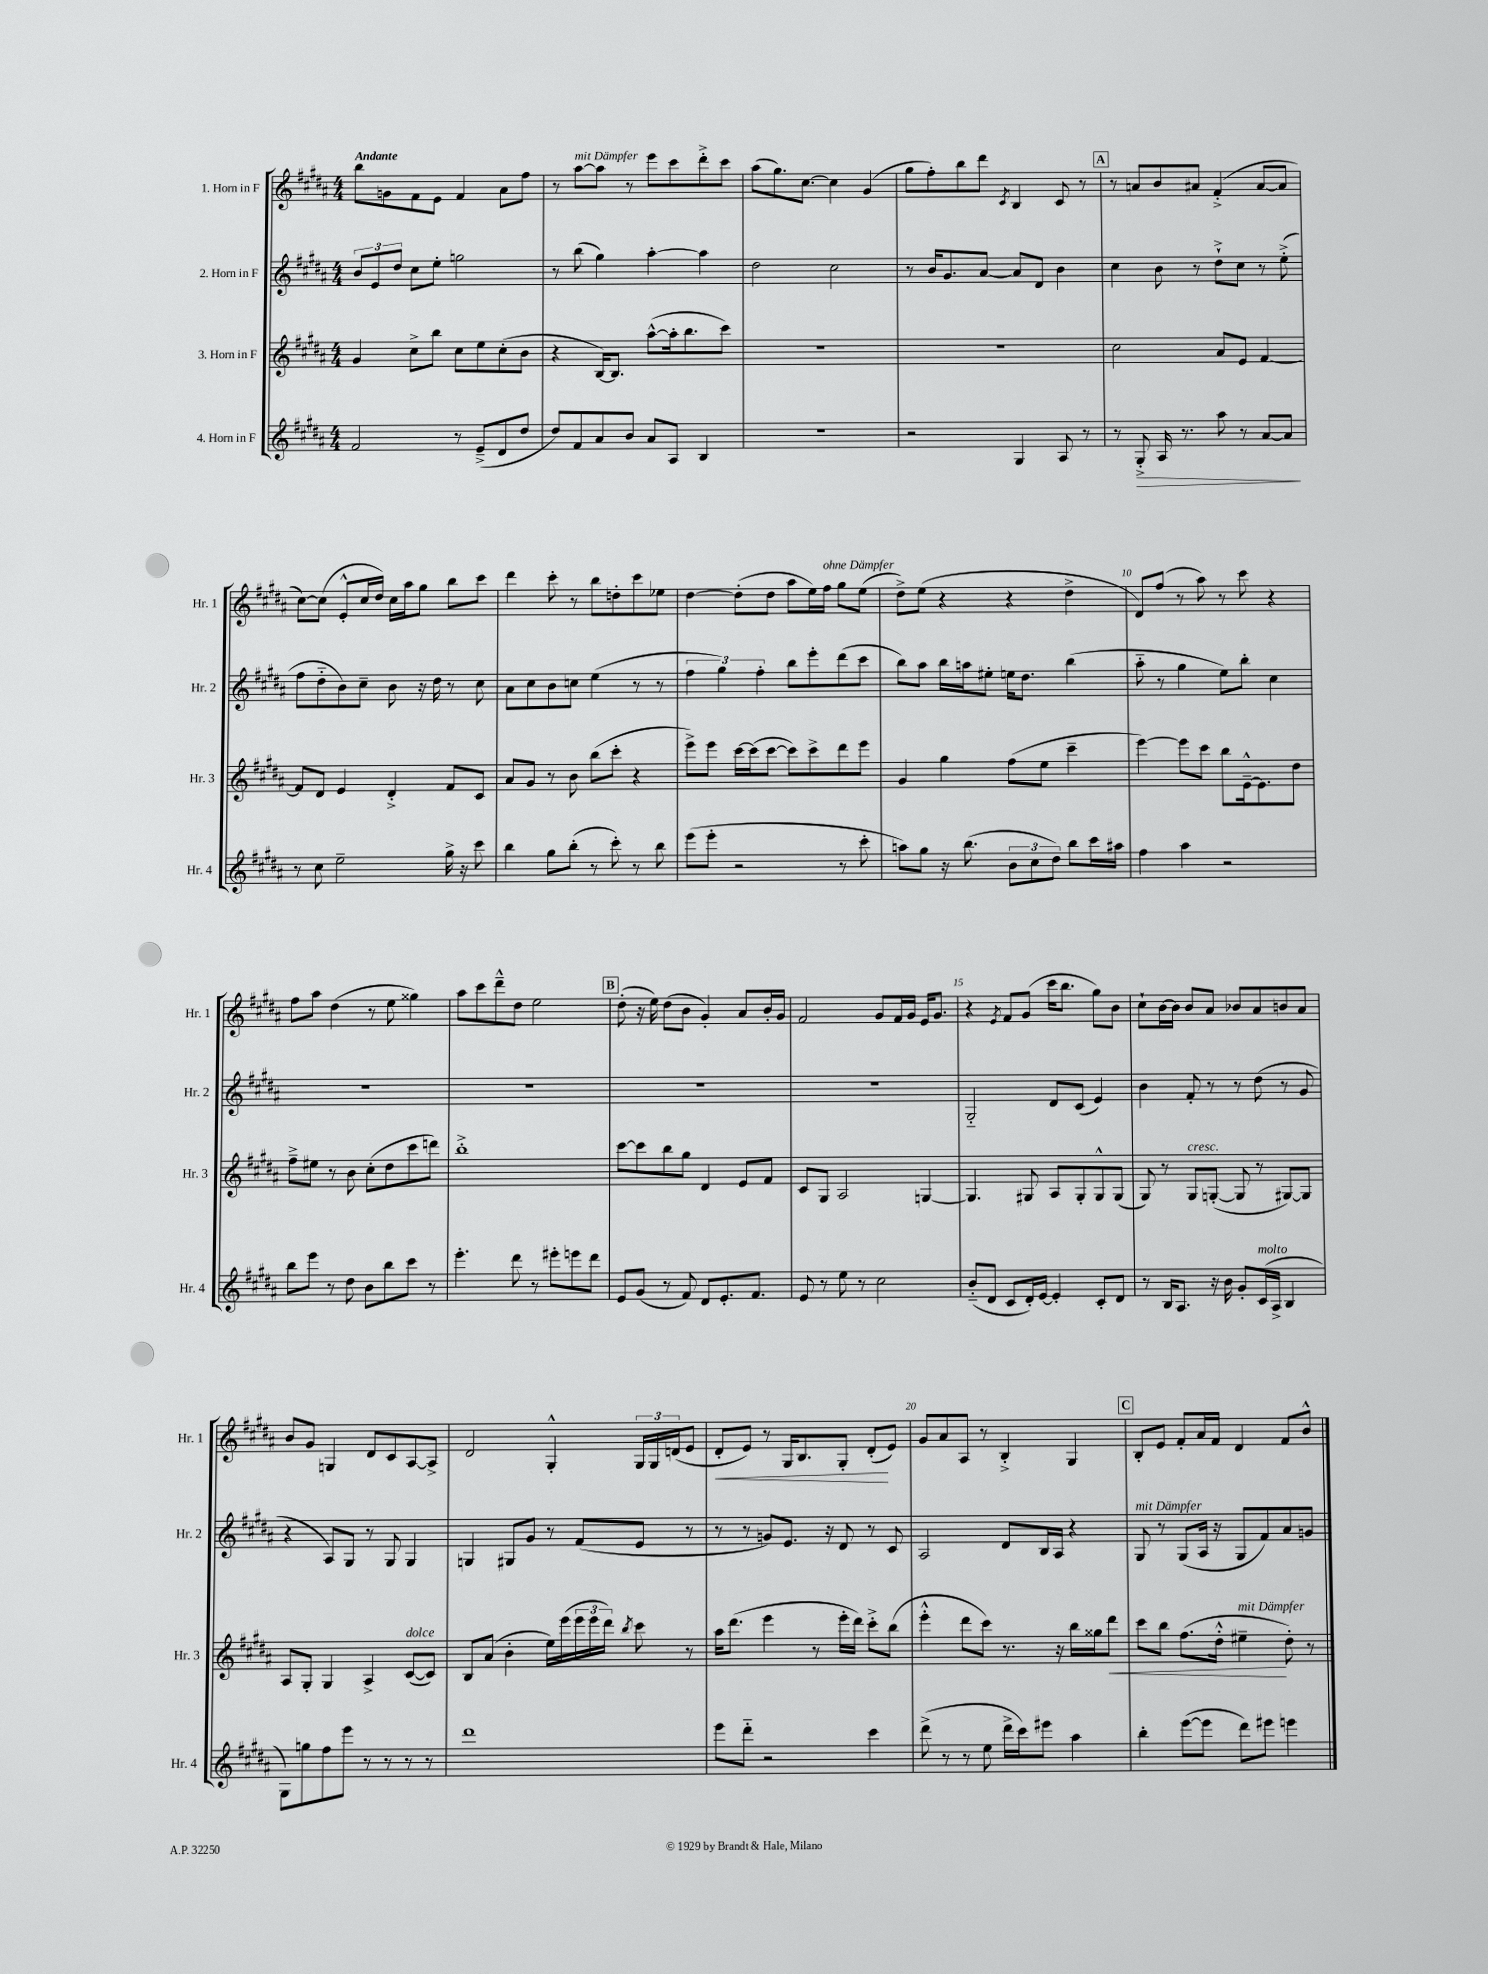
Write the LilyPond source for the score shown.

<<
\new StaffGroup <<
\new Staff = "s0" \with { instrumentName = "1. Horn in F" shortInstrumentName = "Hr. 1" } {
    \clef treble \key b \major \numericTimeSignature \time 4/4 \tempo "Andante"
    b''8 g'8 fis'8 e'8 fis'4 ais'8 fis''8 |
    r8 ais''8~^\markup { \italic "mit Dämpfer" } ais''8 r8 e'''8 cis'''8 dis'''8-.-> cis'''8 |
    ais''8( gis''8.) cis''8.~ cis''4 gis'4( |
    gis''8 fis''8-.) b''8 dis'''8 \acciaccatura { cis'8 } b4 cis'8 r8 |
    \mark \markup { \box "A" } r8 a'8 b'8 ais'8 fis'4-.->( ais'8~ ais'8 |
    cis''8~) cis''8( e'8-.-^ cis''16 dis''16) cis''16 ais''16 gis''8 b''8 cis'''8 |
    dis'''4 cis'''8-. r8 b''8 d''8-. cis'''8 ees''8 |
    dis''4~ dis''8-.( dis''8 ais''8 e''16) fis''16^\markup { \italic "ohne Dämpfer" } gis''8 e''8( |
    dis''8->) e''8( r4 r4 dis''4-> |
    dis'8) fis''8( r8 ais''8) r8 cis'''8 r4 |
    fis''8 ais''8 dis''4( r8 e''8 gisis''4) |
    ais''8 cis'''8 dis'''8---^ dis''8 e''2 |
    \mark \markup { \box "B" } dis''8-.( r16 e''16) dis''8( b'8 gis'4-.) ais'8 b'16-. gis'16 |
    fis'2 gis'8 fis'16 gis'16 e'16 gis'8. |
    r4 \acciaccatura { e'8 } fis'8 gis'8( cis'''16 b''8. gis''8) b'8 |
    cis''8-! b'16~ b'16 b'8 ais'8 bes'8 ais'8 b'8 ais'8 |
    b'8 gis'8 g4 dis'8 cis'8 ais8~ ais8-> |
    dis'2 gis4-.-^ \tuplet 3/2 { gis16 gis16 d'16( } e'8 |
    dis'8-.\< e'8) r8 gis16 b8. gis8-. dis'8-.\!( e'8) |
    gis'8 ais'8 ais8 r8 b4-.-> gis4 |
    \mark \markup { \box "C" } b8-. e'8 fis'8-. ais'16 fis'16 dis'4 fis'8 b'8-^ \bar "|." |
}
\new Staff = "s1" \with { instrumentName = "2. Horn in F" shortInstrumentName = "Hr. 2" } {
    \clef treble \key b \major \numericTimeSignature \time 4/4
    \tuplet 3/2 { b'8 e'8 dis''8 } cis''8 e''8-. g''2 |
    r8 b''8( gis''4) ais''4~-. ais''4 |
    dis''2 cis''2 |
    r8 b'16 gis'8. ais'8~ ais'8 dis'8 b'4 |
    \mark \markup { \box "A" } cis''4 b'8 r8 dis''8-!-> cis''8 r8 e''8-.->( |
    fis''8 dis''8-_ b'8) cis''8-- b'8 r16 dis''16 r8 cis''8 |
    ais'8 cis''8 b'8 c''8 e''4( r8 r8 |
    \tuplet 3/2 { fis''4 gis''4) fis''4-. } b''8 e'''8-. dis'''8( cis'''8 |
    b''8) ais''8 b''16 a''16 eis''8-. e''16 dis''8. b''4( |
    ais''8-_ r8 gis''4 e''8) b''8-. cis''4 |
    R1 |
    R1 |
    \mark \markup { \box "B" } R1 |
    r1 |
    gis2-_ dis'8 cis'8( e'4) |
    b'4 fis'8-. r8 r8 dis''8( r8 gis'8 |
    r4 ais8) gis8 r8 gis8 gis4 |
    g4 gis8 gis'8 r8 fis'8( e'8 r8 |
    r8 r8 g'8) e'8. r16 dis'8 r8 cis'8 |
    ais2 dis'8 b16 ais16 r4 |
    \mark \markup { \box "C" } gis8^\markup { \italic "mit Dämpfer" } r8 gis8( ais16 r16 gis8 fis'8) ais'8 g'8 \bar "|." |
}
\new Staff = "s2" \with { instrumentName = "3. Horn in F" shortInstrumentName = "Hr. 3" } {
    \clef treble \key b \major \numericTimeSignature \time 4/4
    gis'4 cis''8-> b''8 cis''8 e''8 cis''8-.( b'8 |
    r4 b16~) b8. ais''8~-^( ais''16-. b''8. cis'''8) |
    R1 |
    R1 |
    \mark \markup { \box "A" } cis''2 ais'8 e'8 fis'4~ |
    fis'8 dis'8 e'4 dis'4-.-> fis'8 cis'8 |
    ais'8 gis'8 r8 b'8 b''8( cis'''8-. r4 |
    e'''8->) e'''8 cis'''16~ cis'''16( cis'''8~ cis'''8) cis'''8-> dis'''8 e'''8 |
    gis'4 gis''4 fis''8( e''8 cis'''4-- |
    e'''4~) e'''8 cis'''8 b''8 e'16~---^ e'8. dis''8 |
    fis''8---> eis''8 r8 b'8 cis''8-.( dis''8 cis'''8 d'''8) |
    b''1-.-> |
    \mark \markup { \box "B" } cis'''8~ cis'''8 b''8 gis''8 dis'4 e'8 fis'8 |
    cis'8 gis8 ais2 g4~ |
    g4. gis8 ais8 gis8-. gis8-^ gis8( |
    gis8) r8 gis8^\markup { \italic "cresc." } g8~-.( g8 r8 gis8~) gis8 |
    ais8 gis8-. gis4 ais4-> cis'8~^\markup { \italic "dolce" }( cis'8) |
    b8 ais'8( b'4-. e''16) e'''16( \tuplet 3/2 { e'''16 e'''16 dis'''16) } \acciaccatura { b''8 } cis'''8 r8 |
    ais''16 dis'''8.( e'''4 r8 e'''16-. dis'''16) cis'''8-.-> b''8( |
    e'''4-.-^ dis'''8 cis'''8) r8. r16 b''16 gisis''16 dis'''8\< |
    \mark \markup { \box "C" } cis'''8 b''8 fis''8.( dis''16-.-^ eis''4--\!^\markup { \italic "mit Dämpfer" } dis''8-.) r8 \bar "|." |
}
\new Staff = "s3" \with { instrumentName = "4. Horn in F" shortInstrumentName = "Hr. 4" } {
    \clef treble \key b \major \numericTimeSignature \time 4/4
    fis'2 r8 e'8--->( dis'8 dis''8 |
    dis''8) fis'8 ais'8 b'8 ais'8 ais8 b4 |
    r1 |
    r2 gis4 ais8 r8 |
    \mark \markup { \box "A" } r8 gis8-.->\> ais16 r8. ais''8 r8 ais'8~ ais'8\! |
    r8 cis''8 e''2-- gis''16-> r16 cis'''8 |
    b''4 gis''8 b''8-.( r8 cis'''8-.) r8 b''8 |
    e'''8( e'''8-. r2 r8 cis'''8-. |
    a''8) gis''8 r16 b''8.( \tuplet 3/2 { b'8 cis''8 dis''8) } b''8 cis'''16 ais''16 |
    fis''4 ais''4 r2 |
    b''8 e'''8 r8 dis''8 b'8 b''8 cis'''8 r8 |
    e'''4.-. dis'''8 r8 eis'''8-. e'''8 dis'''8 |
    \mark \markup { \box "B" } e'8 gis'8( r8 fis'8) dis'8 e'8.-. fis'8. |
    e'8 r8 e''8 r8 cis''2 |
    b'8-_( dis'8 cis'8 dis'16-.) e'16~ e'4-. cis'8-. dis'8 |
    r8 b16 ais8. r16 b'16 gis'8-. cis'16^\markup { \italic "molto" }( ais16-> b4 |
    gis8) g''8 fis''8 e'''8 r8 r8 r8 r8 |
    dis'''1 |
    e'''8 dis'''8-_ r2 cis'''4 |
    dis'''8->( r8 r8 e''8 dis'''16-> cis'''16) eis'''8 ais''4 |
    \mark \markup { \box "C" } b''4-. e'''8~( e'''8 dis'''8) eis'''8 e'''4 \bar "|." |
}
>>
>>
\layout { \context { \Score \override BarNumber.break-visibility = ##(#f #t #t) barNumberVisibility = #(every-nth-bar-number-visible 5) } }
